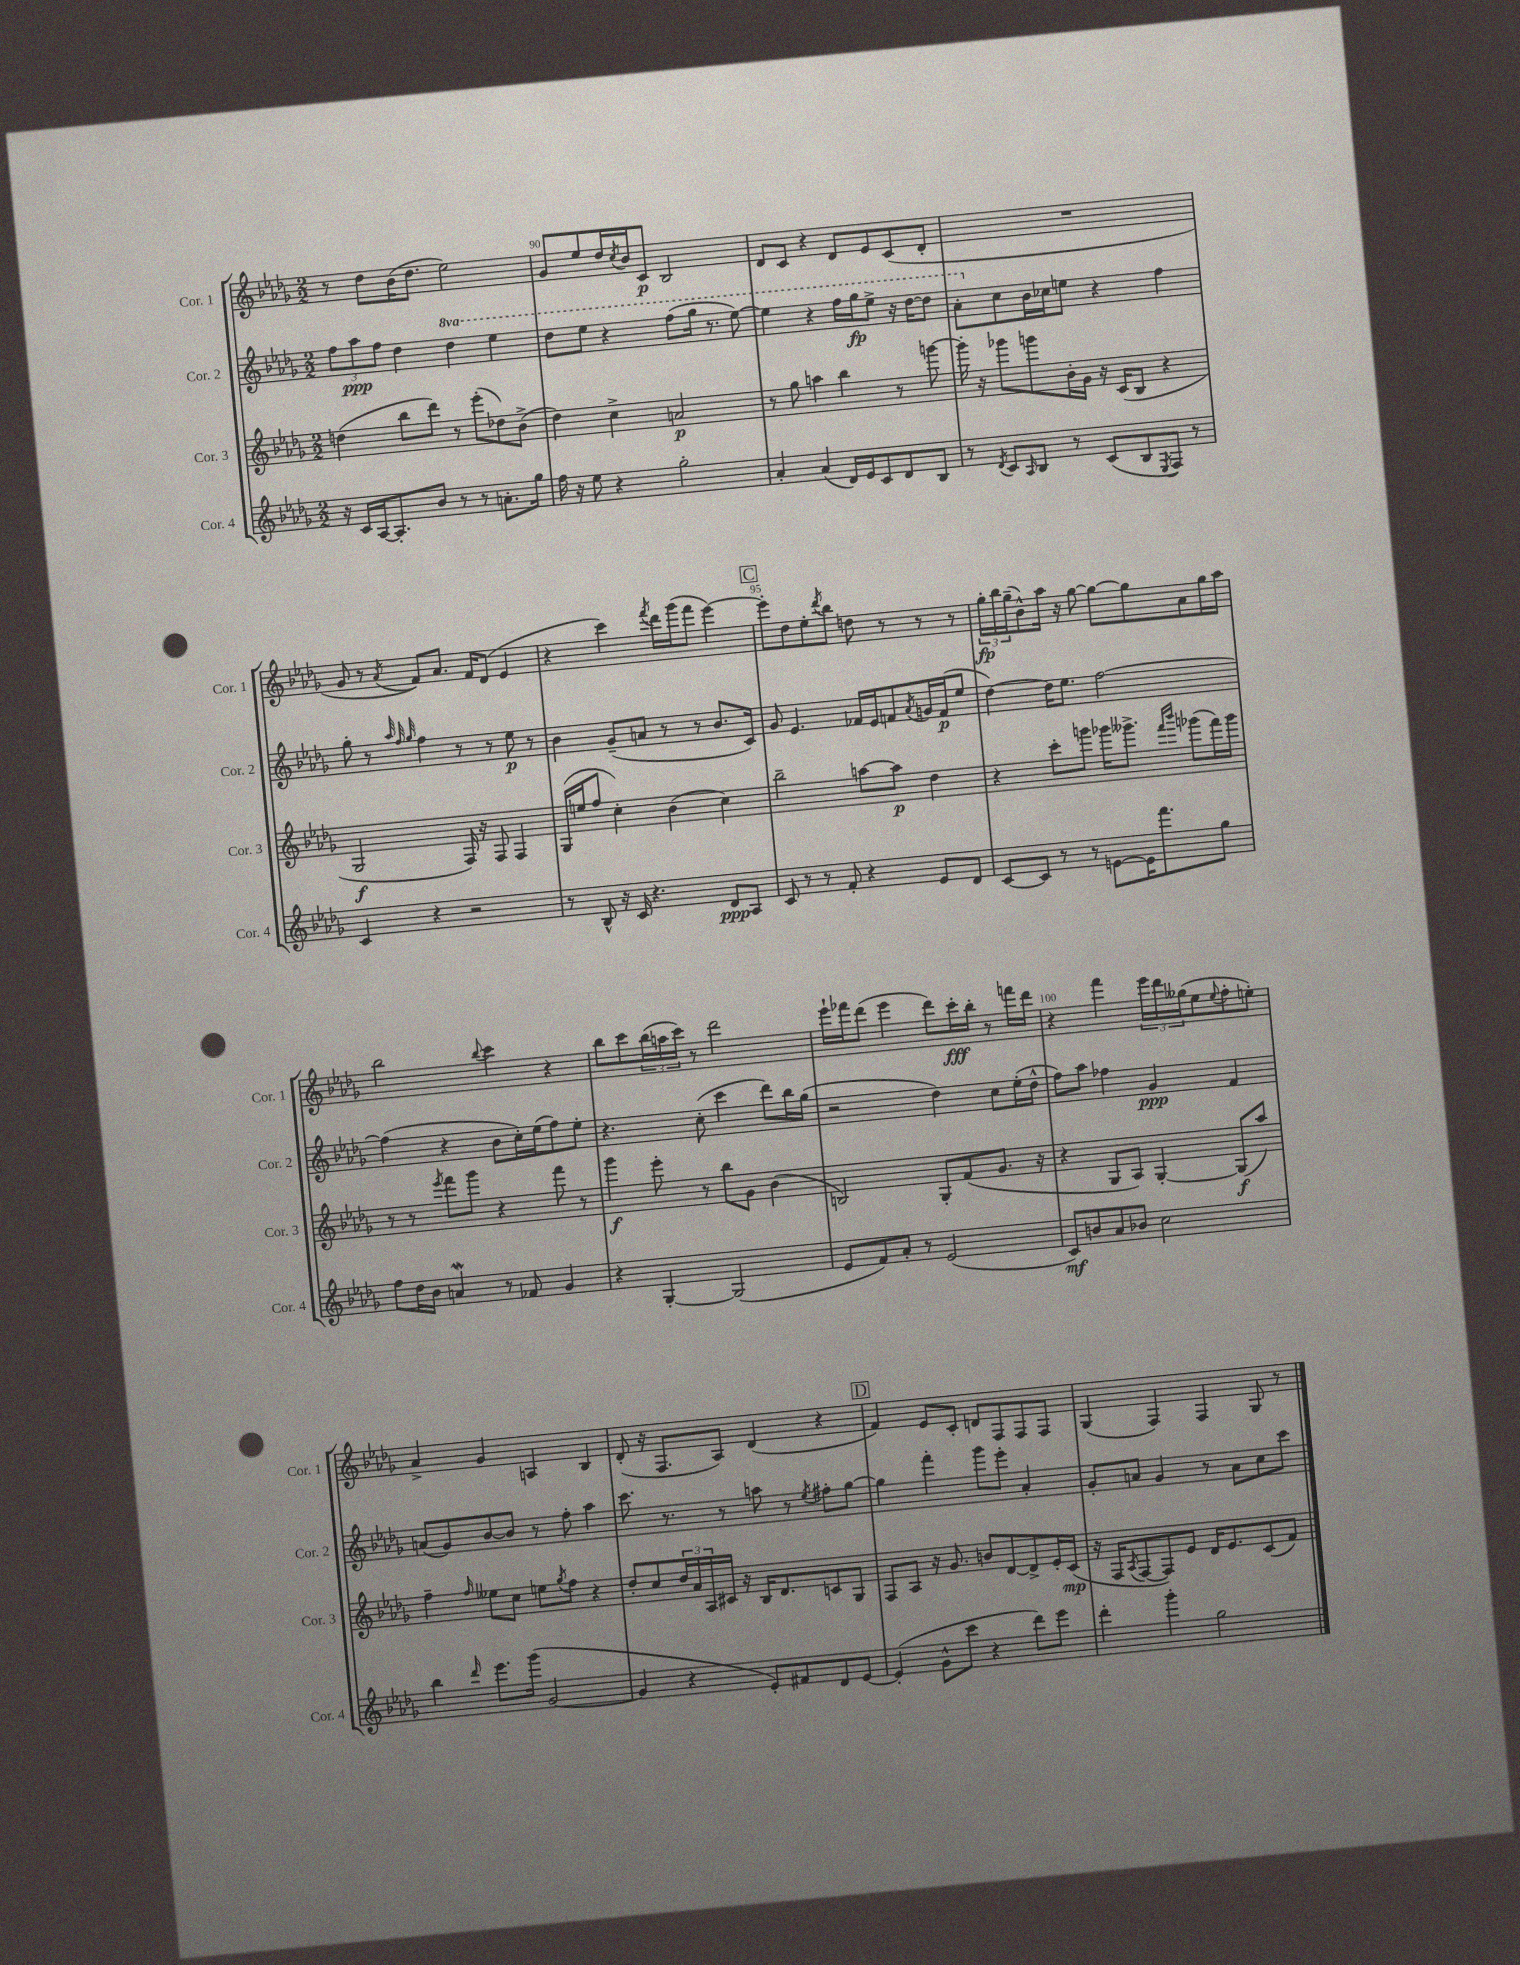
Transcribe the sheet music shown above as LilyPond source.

<<
\new StaffGroup <<
\new Staff = "s0" \with { instrumentName = "Cor. 1" shortInstrumentName = "Cor. 1" } {
    \clef treble \key des \major \numericTimeSignature \time 2/2
    r8 des''8 bes'16( des''8. ees''2) |
    ges'8 ees''8 des''16 \acciaccatura { c''8 } bes'16 c'8\p bes2 |
    des'8 c'8 r4 des'8 ees'8 c'8( des'8-. |
    R1 |
    ges'8 r8 \acciaccatura { aes'8 } f'8) aes'8. f'16 des'8( ees'4 |
    r4 c'''4) \acciaccatura { f'''8 } des'''16 ges'''16( f'''8 ees'''4~) |
    \mark \markup { \box "C" } ees'''8-. des''8 ees''8-. \acciaccatura { des'''8 } bes''8 d''8 r8 r8 r8 |
    \tuplet 3/2 { ges''16-.\fp bes''16 ges''16--( } bes'8-^) aes''16 r16 ges''8~ ges''8~ ges''8 aes'8 ges''16 aes''16 |
    bes''2 \appoggiatura { bes''8 } c'''4 r4 |
    bes''8 c'''8 \tuplet 3/2 { bes''16( a''16 c'''16) } r8 des'''2 |
    ees'''16-! fes'''16 des'''8( ees'''4 des'''8) c'''16-.\fff bes''16-. r8 f'''16 des'''16 |
    r4 f'''4 \tuplet 3/2 { ees'''16 des'''16 geses''16( } ees''8 \appoggiatura { ees''8 } f''8-. e''8-.) |
    aes'4-> ges'4 a4 bes4 |
    des'8-.( r16 f8. aes8) des'4( r4 |
    \mark \markup { \box "D" } f'4) ees'8 c'8-. d'8 f8 f8 f8 |
    ges4( f4) f4 ges8 r8 \bar "|." |
}
\new Staff = "s1" \with { instrumentName = "Cor. 2" shortInstrumentName = "Cor. 2" } {
    \clef treble \key des \major \numericTimeSignature \time 2/2 \set Staff.ottavationMarkups = #ottavation-simple-ordinals
    \tuplet 3/2 { f''8 aes''8\ppp f''8 } des''4 \ottava #1 des'''4 ees'''4 |
    des'''8 ees'''8 r4 f'''8( ges'''16 r8. ees'''8~) |
    ees'''4 r4 f'''16 ges'''16\fp ees'''8-> r16 des'''16~ des'''8 |
    aes''8-. \ottava #0 c''8 bes'16 ces''16 e''8 r4 f''4 |
    ges''8-. r8 \grace { aes''32 f''32 ges''32 } f''4 r8 r8 ees''8\p r8 |
    bes'4 ges'8--( a'8 r8 r8 bes'8. c'16) |
    \mark \markup { \box "C" } ges'8 ees'4. fes'16 ees'16 f'8 \acciaccatura { aes'8 } g'16 f'16\p( ees''8 |
    des''4~) des''16 ees''8. f''2~ |
    f''4( r4 bes'8 c''16-.) ees''16( f''8) ees''8-. |
    r4. c''8-.( c'''4 des'''8) bes''16 ges''16( |
    r2 des''4) c''8 ees''16-.( des''16-^ |
    f''8) aes''8 fes''4 ges'4\ppp f'4 |
    a'8( ges'8) bes'8~ bes'8 r8 f''8-. aes''4 |
    c'''8. r8. r8 a''8 r8 \acciaccatura { ees''8 } fis''8-. ges''8~ |
    \mark \markup { \box "D" } ges''4 f'''4-. ges'''8 ees'''8-. aes'4-. |
    ges'8-. a'8 ges'4 r8 a'8 c''8 c'''8 \bar "|." |
}
\new Staff = "s2" \with { instrumentName = "Cor. 3" shortInstrumentName = "Cor. 3" } {
    \clef treble \key des \major \numericTimeSignature \time 2/2
    d''4( bes''8 des'''8) r8 ees'''8-.( des''8) bes'8->( |
    des''4) c''4-> a'2\p |
    r8 ges''8 a''4 bes''4 r8 g'''8~ |
    g'''16-. r16 ges'''8 g'''8 bes'16-. ges'16 r16 c'16( bes8 r4 |
    ges2\f f16) r16 f8 f4 |
    ges16( e''16 f''8 c''4-.) bes'4( c''4) |
    \mark \markup { \box "C" } bes''2-- a''8~ a''8\p des''4 |
    r4 c'''8-. g'''8 ges'''16 geses'''8.-> \grace { f'''16 bes'''16 } ges'''8( f'''16) ges'''16 |
    r8 r8 \acciaccatura { ees'''8 } f'''8 ges'''8 r4 f'''8 r8 |
    ges'''4\f ees'''8-. r8 bes''8 ges'8 bes'4( |
    b2) ges8-. f'8( ges'8. r16 |
    r4 ges8 aes8) ges4~-. ges8\f( aes''8) |
    f''4-- \grace { f''16 } eeses''8 c''8 e''8 \acciaccatura { ges''8 } f''8 r4 |
    des''8-. c''8 \tuplet 3/2 { des''16 aes'16 aes16 } cis'16 r16 bes16 des'8. c'8 ges8 |
    \mark \markup { \box "D" } f8 aes8 r16 ges'8. b'8 des'8~ des'8-> ees'16-. c'16\mp( |
    r16 f16 \acciaccatura { aes8 } f8~ f8) ees'8 des'16 ees'8. c'8( f'8) \bar "|." |
}
\new Staff = "s3" \with { instrumentName = "Cor. 4" shortInstrumentName = "Cor. 4" } {
    \clef treble \key des \major \numericTimeSignature \time 2/2
    r16 c'16 aes16~ aes8.-. bes'8 r8 r8 a'8.-. ges''16 |
    f''16 r16 ees''8 r4 ges''2-. |
    aes'4-. aes'4( des'16) ees'16 c'8 des'8 bes8 |
    r8 \acciaccatura { des'8 } c'8 \grace { aes16 } bes8 r8 c'8( bes8 \acciaccatura { ees8 } f8) r8 |
    c'4 r4 r2 |
    r8 bes8-^ r16 c'16 r4. des'8\ppp aes8 |
    \mark \markup { \box "C" } c'8 r8 r8 f'8-. r4 ees'8 des'8 |
    c'8~ c'8 r8 r8 e'8~ e'16 f'''8. ges''8 |
    f''8 des''16 bes'16 a'4\mordent r8 fes'8 ges'4 |
    r4 ges4~-. ges2( |
    ees'8 f'8) aes'8-. r8 ees'2( |
    c'8\mf) b'8 aes'8 bes'8 c''2 |
    bes''4 \grace { des'''16 } ees'''8. ges'''16( ges'2~ |
    ges'4 r4 ees'8-.) fis'8 des'8 ees'8~ |
    \mark \markup { \box "D" } ees'4-.( ges'8-^ c'''8 r4 des'''8) ees'''8 |
    des'''4-. ges'''4-. ges''2 \bar "|." |
}
>>
>>
\layout { \context { \Score currentBarNumber = #89 \override BarNumber.break-visibility = ##(#f #t #t) barNumberVisibility = #(every-nth-bar-number-visible 5) } }
